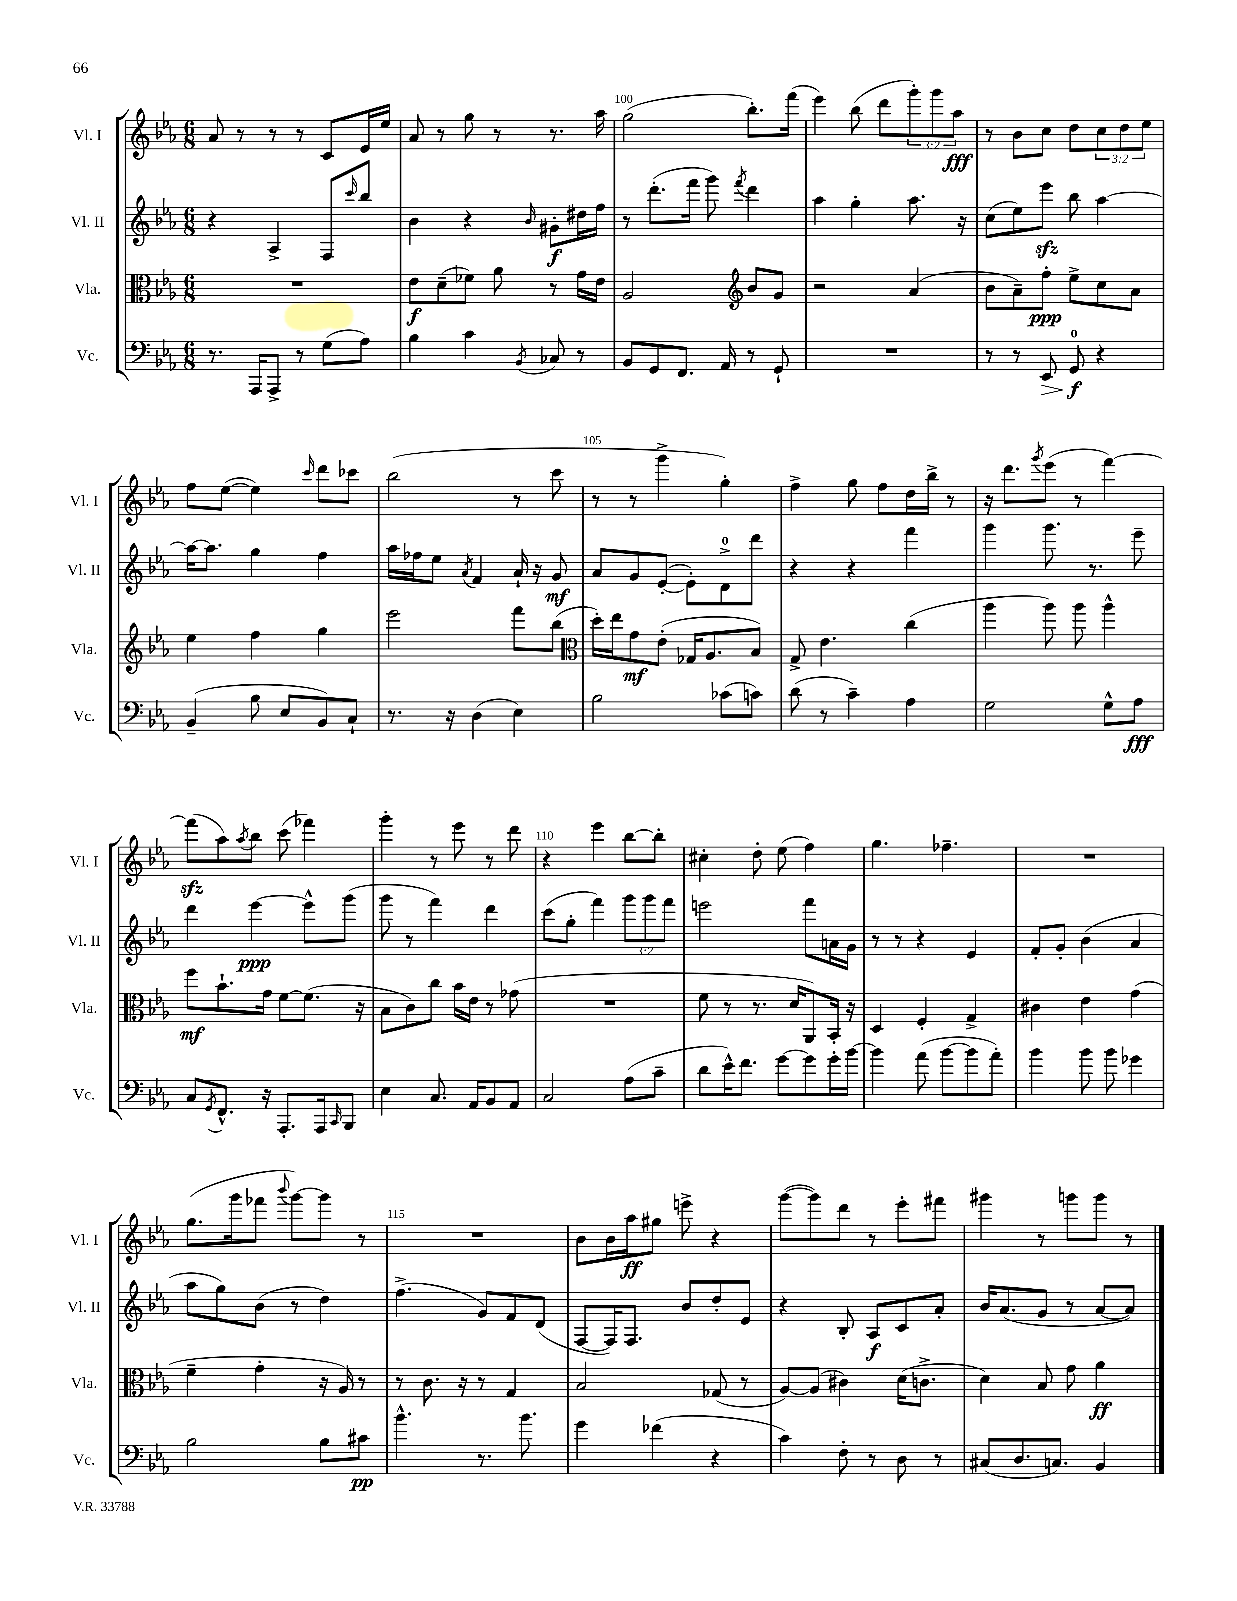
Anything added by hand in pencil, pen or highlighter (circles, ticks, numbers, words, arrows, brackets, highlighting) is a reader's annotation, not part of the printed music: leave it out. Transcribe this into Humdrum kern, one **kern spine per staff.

**kern	**kern	**kern	**kern
*staff4	*staff3	*staff2	*staff1
*clefF4	*clefC3	*clefG2	*clefG2
*k[b-e-a-]	*k[b-e-a-]	*k[b-e-a-]	*k[b-e-a-]
*M6/8	*M6/8	*M6/8	*M6/8
8.r	2.r	4r	8a-
.	.	.	8r
16AAA-	.	.	.
8AAA-^	.	4A-^	8r
8r	.	.	8r
(8G	.	8F	8c
.	.	16qqccc	.
8A-)	.	8bb-	16e-
.	.	.	16ee-
=	=	=	=
4B-	8e-	4b-	8a-
.	(8d~	.	8r
4c	8f-)	4r	8gg
.	8a-	.	8r
8qBB-	.	16qqb-	.
8C-	8r	8g#'	8.r
8r	16g	16dd#	.
.	16e-	16ff	16aa-
=	=	=	=
8BB-	2A-	8r	(2gg
8GG	.	(8.ddd'	.
8.FF	.	.	.
.	.	16fff	.
.	.	8ggg)	.
16AA-	.	.	.
*	*clefG2	*	*
.	.	8qfff	.
8r	8b-	4ddd	8.bb-')
8GG`	8g	.	.
.	.	.	(16fff
=	=	=	=
2.r	2r	4aa-	4eee-)
.	.	4gg'	(8bb-
.	.	.	8ddd
.	(4a-	8.aa-	12ggg')
.	.	.	12ggg
.	.	.	12aa-
.	.	16r	.
=	=	=	=
8r	8b-	(8cc	8r
8r	8a-~)	8ee-)	8b-
8EE-	8ff'	8eee-	8cc
8GG	8ee-^	8bb-	8dd
4r	8cc	[4aa-	12cc
.	.	.	12dd
.	8a-	.	.
.	.	.	12ee-
=	=	=	=
(4BB-~	4ee-	16aa-_	8ff
.	.	8.aa-]	.
.	.	.	([8ee-
8B-	4ff	4gg	4ee-])
8E-	.	.	.
.	.	.	16qqccc
8BB-)	4gg	4ff	8ddd
8C`	.	.	8ccc-
=	=	=	=
8.r	2eee-	16aa-	(2bb-
.	.	16ff-	.
.	.	8ee-	.
16r	.	.	.
.	.	8qa-	.
(4D	.	4f	.
4E-)	8fff	16a-`	8r
.	.	16r	.
.	(8bb-	8g	8ccc
=	=	=	=
*	*clefC3	*	*
2B-	16dd')	8a-	8r
.	16ee-	.	.
.	8g	8g	8r
.	(8e-'	([8e-'	4ggg^
.	16G-	8e-'])	.
.	8.A-	.	.
(8c-	.	8d^	4gg')
8c)	8B-)	8ddd	.
=	=	=	=
(8d	8G^	4r	4ff^
8r	4.e-	.	.
4c~)	.	4r	8gg
.	.	.	8ff
4A-	(4cc	4fff	16dd
.	.	.	16bb-^
.	.	.	8r
=	=	=	=
2G	4aa-	4ggg	16r
.	.	.	8.ddd
.	.	.	8qggg
.	8aa-)	8.ggg	(8eee-
.	8aa-	.	8r
.	.	8.r	.
8G^^	4aa-^^	.	[4fff)
8A-	.	8eee-~	.
=	=	=	=
8C	8ff	4ddd	(8fff]
8qGG	.	.	.
8.FF^^	8.b-`	.	8aa-)
.	.	.	8qaa-
.	.	[4eee-	8bb-
16r	16g	.	.
8.AAA-'	[8f	.	(8ccc
.	(8.f]	8eee-^^]	4fff-)
16AAA-	.	.	.
16qqCC	.	.	.
8BBB-	.	(8ggg	.
.	16r	.	.
=	=	=	=
4E-	8B-	8ggg	4ggg'
.	8c)	8r	.
8.C	8cc	4fff)	8r
.	16b-	.	8eee-
16AA-	16e-	.	.
8BB-	8r	4ddd	8r
8AA-	(8g-	.	8ddd
=	=	=	=
2C	2.r	(8ccc	4r
.	.	8gg'	.
.	.	4fff)	4eee-
(8A-	.	12ggg	[8bb-
.	.	12ggg	.
8c~	.	.	8bb-']
.	.	12fff	.
=	=	=	=
8d	8f	2eee	4cc#'
16e-^^)	8r	.	.
8.f	.	.	.
.	8.r	.	8dd'
[8g	.	.	(8ee-
.	16d	.	.
8g]	8AA-)	8fff	4ff)
16g'	16BB-'	16a	.
[16b-	16r	16g	.
=	=	=	=
4b-]	4D	8r	4.gg
.	.	8r	.
(8a-	4F'	4r	.
[8b-	.	.	4.ff-~
8b-]	4G^	4e-	.
8a-')	.	.	.
=	=	=	=
4b-	4c#	8f'	2.r
.	.	8g'	.
8b-	4e-	(4b-	.
8b-	.	.	.
4g-	(4g	4a-	.
=	=	=	=
2B-	4f~	8aa-	(8.gg
.	.	8gg)	.
.	.	.	16ggg
.	4g'	(8b-	8fff-
.	.	.	8qqbbb-
.	.	8r	[8ggg)
8B-	16r	4dd)	8ggg]
.	16A-)	.	.
8c#	8r	.	8r
=	=	=	=
4.b-^^	8r	(4.ff^	2.r
.	8.c	.	.
.	16r	.	.
8.r	8r	8g)	.
.	4G	8f	.
8.b-	.	.	.
.	.	(8d	.
=	=	=	=
4g	2B-	[8F	8b-
.	.	16F])	16b-
.	.	8.F	16aa-
(4f-	.	.	8gg#
.	.	8b-	8eee^
4r	(8G-	8dd'	4r
.	8r	8e-	.
=	=	=	=
4c)	[8A-)	4r	([8ggg
.	(8A-]	.	8ggg])
8F'	4c#)	8B-'	8ddd
8r	.	8A-	8r
8D	(16d	8c	8eee-'
.	8.c^	.	.
8r	.	8a-'	8fff#
=	=	=	=
(8C#	4d)	16b-	4ggg#
.	.	(8.a-	.
8.D	.	.	.
.	8B-	8g	8r
8.C)	.	.	.
.	8g	8r	8ggg
4BB-	4a-	[8a-	8ggg
.	.	8a-])	8r
==	==	==	==
*-	*-	*-	*-
